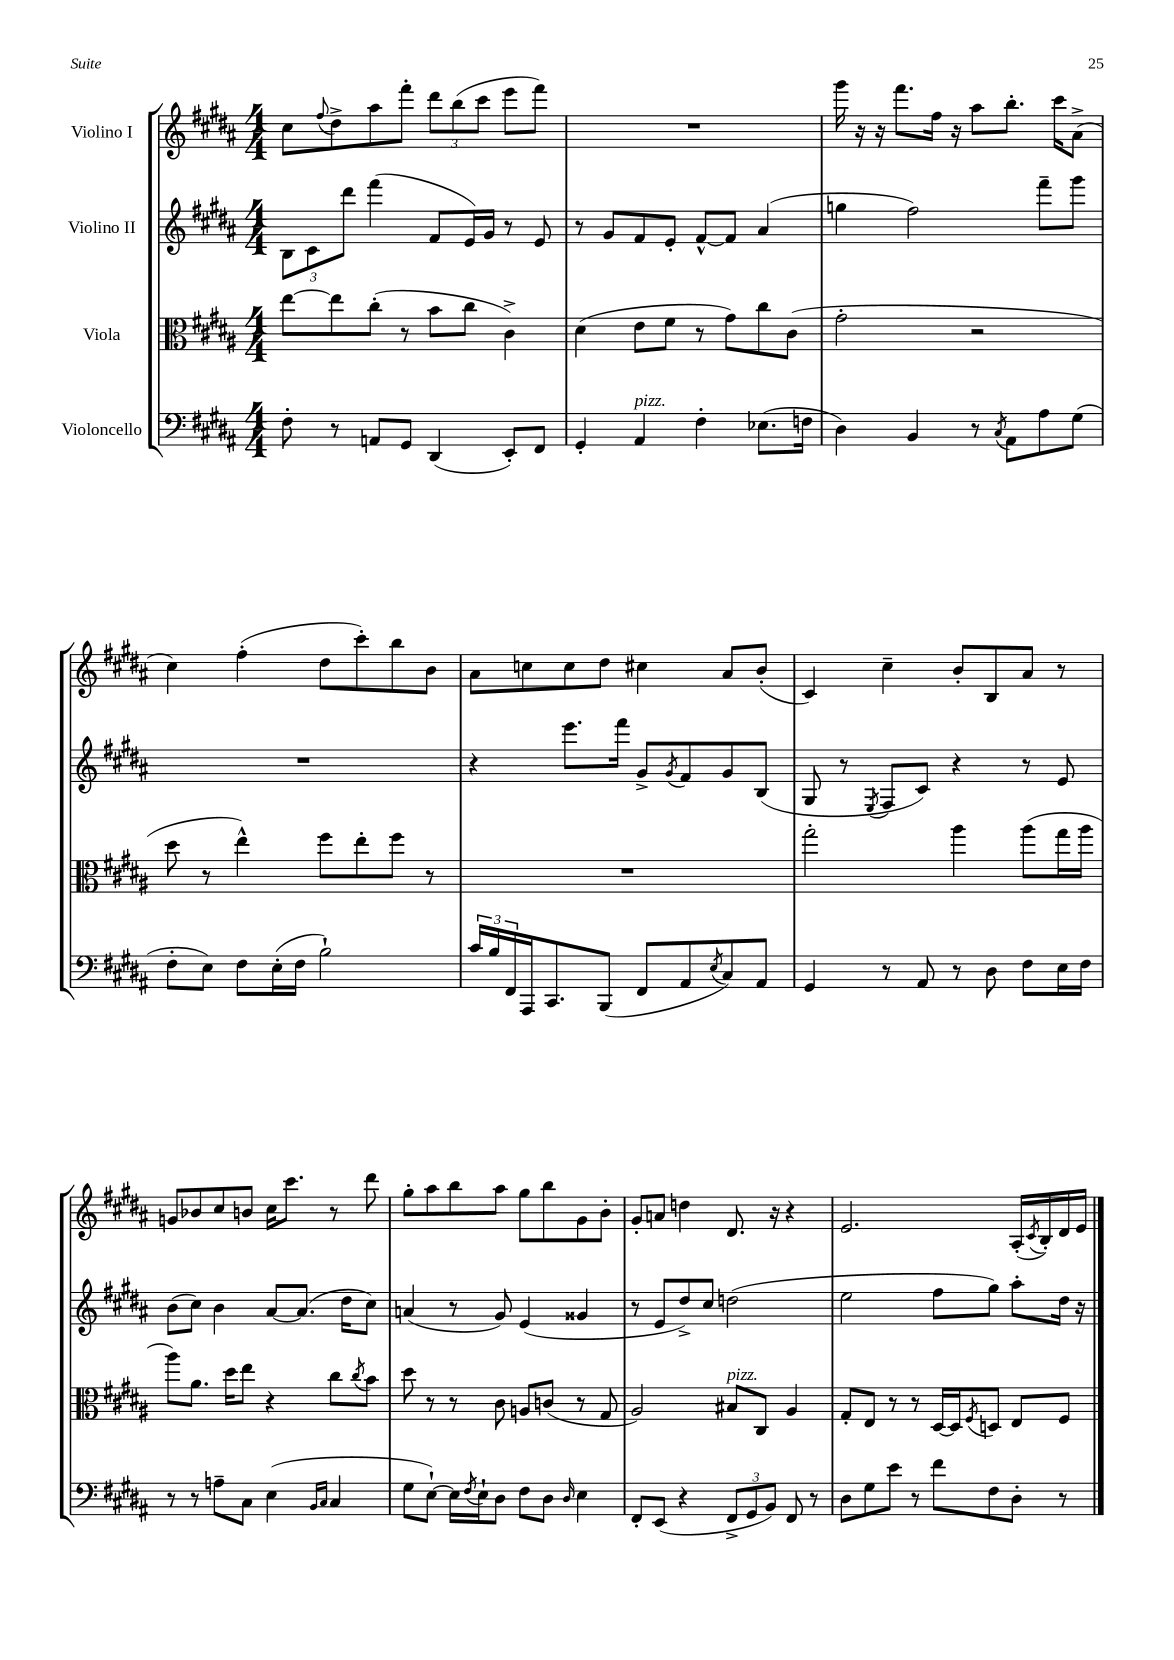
<<
\new StaffGroup <<
\new Staff = "s0" \with { instrumentName = "Violino I" } {
    \clef treble \key b \major \numericTimeSignature \time 4/4
    cis''8 \appoggiatura { fis''8 } dis''8-> ais''8 fis'''8-. \tuplet 3/2 { dis'''8 b''8( cis'''8 } e'''8 fis'''8) |
    R1 |
    gis'''16 r16 r16 fis'''8. fis''16 r16 ais''8 b''8.-. cis'''16 ais'8->( |
    cis''4) fis''4-.( dis''8 cis'''8-.) b''8 b'8 |
    ais'8 c''8 c''8 dis''8 cis''4 ais'8 b'8-.( |
    cis'4) cis''4-- b'8-. b8 ais'8 r8 |
    g'8 bes'8 cis''8 b'8 cis''16 cis'''8. r8 dis'''8 |
    gis''8-. ais''8 b''8 ais''8 gis''8 b''8 gis'8 b'8-. |
    gis'8-. a'8 d''4 dis'8. r16 r4 |
    e'2. ais16-.( \acciaccatura { cis'8 } b16-.) dis'16 e'16 \bar "|." |
}
\new Staff = "s1" \with { instrumentName = "Violino II" } {
    \clef treble \key b \major \numericTimeSignature \time 4/4
    \tuplet 3/2 { b8 cis'8 dis'''8 } fis'''4( fis'8 e'16) gis'16 r8 e'8 |
    r8 gis'8 fis'8 e'8-. fis'8~-^ fis'8 ais'4( |
    g''4 fis''2) fis'''8-- gis'''8 |
    R1 |
    r4 e'''8. fis'''16 gis'8-> \acciaccatura { gis'8 } fis'8 gis'8 b8( |
    gis8 r8 \acciaccatura { e8 } fis8 cis'8) r4 r8 e'8 |
    b'8( cis''8) b'4 ais'8~ ais'8.( dis''16 cis''8) |
    a'4( r8 gis'8) e'4( gisis'4 |
    r8 e'8 dis''8->) cis''8 d''2( |
    e''2 fis''8 gis''8) ais''8-. dis''16 r16 \bar "|." |
}
\new Staff = "s2" \with { instrumentName = "Viola" } {
    \clef alto \key b \major \numericTimeSignature \time 4/4
    e''8~ e''8 cis''8-.( r8 b'8 cis''8 cis'4->) |
    dis'4( e'8 fis'8 r8 gis'8) cis''8 cis'8( |
    gis'2-. r2 |
    dis''8 r8 e''4-^) fis''8 e''8-. fis''8 r8 |
    R1 |
    gis''2-. ais''4 ais''8( gis''16 ais''16 |
    ais''8) ais'8. dis''16 e''8 r4 cis''8 \acciaccatura { cis''8 } b'8 |
    dis''8 r8 r8 cis'8 a8 c'8( r8 gis8 |
    ais2) bis8^\markup { \italic "pizz." } cis8 ais4 |
    gis8-. e8 r8 r8 dis16~ dis16 \acciaccatura { fis8 } d8 e8 fis8 \bar "|." |
}
\new Staff = "s3" \with { instrumentName = "Violoncello" } {
    \clef bass \key b \major \numericTimeSignature \time 4/4
    fis8-. r8 a,8 gis,8 dis,4( e,8-.) fis,8 |
    gis,4-. ais,4^\markup { \italic "pizz." } fis4-. ees8.( f16 |
    dis4) b,4 r8 \acciaccatura { cis8 } ais,8 ais8 gis8( |
    fis8-. e8) fis8 e16-.( fis16 b2-!) |
    \tuplet 3/2 { cis'16 b16 fis,16 } ais,,16 cis,8. b,,8( fis,8 ais,8 \acciaccatura { e8 } cis8) ais,8 |
    gis,4 r8 ais,8 r8 dis8 fis8 e16 fis16 |
    r8 r8 a8-- cis8 e4( \grace { b,16 cis16 } cis4 |
    gis8 e8~-!) e16 \acciaccatura { fis8 } e16-! dis8 fis8 dis8 \grace { dis16 } e4 |
    fis,8-. e,8( r4 \tuplet 3/2 { fis,8-> gis,8 b,8) } fis,8 r8 |
    dis8 gis8 e'8 r8 fis'8 fis8 dis8-. r8 \bar "|." |
}
>>
>>
\layout { \context { \Score \remove "Bar_number_engraver" } }
